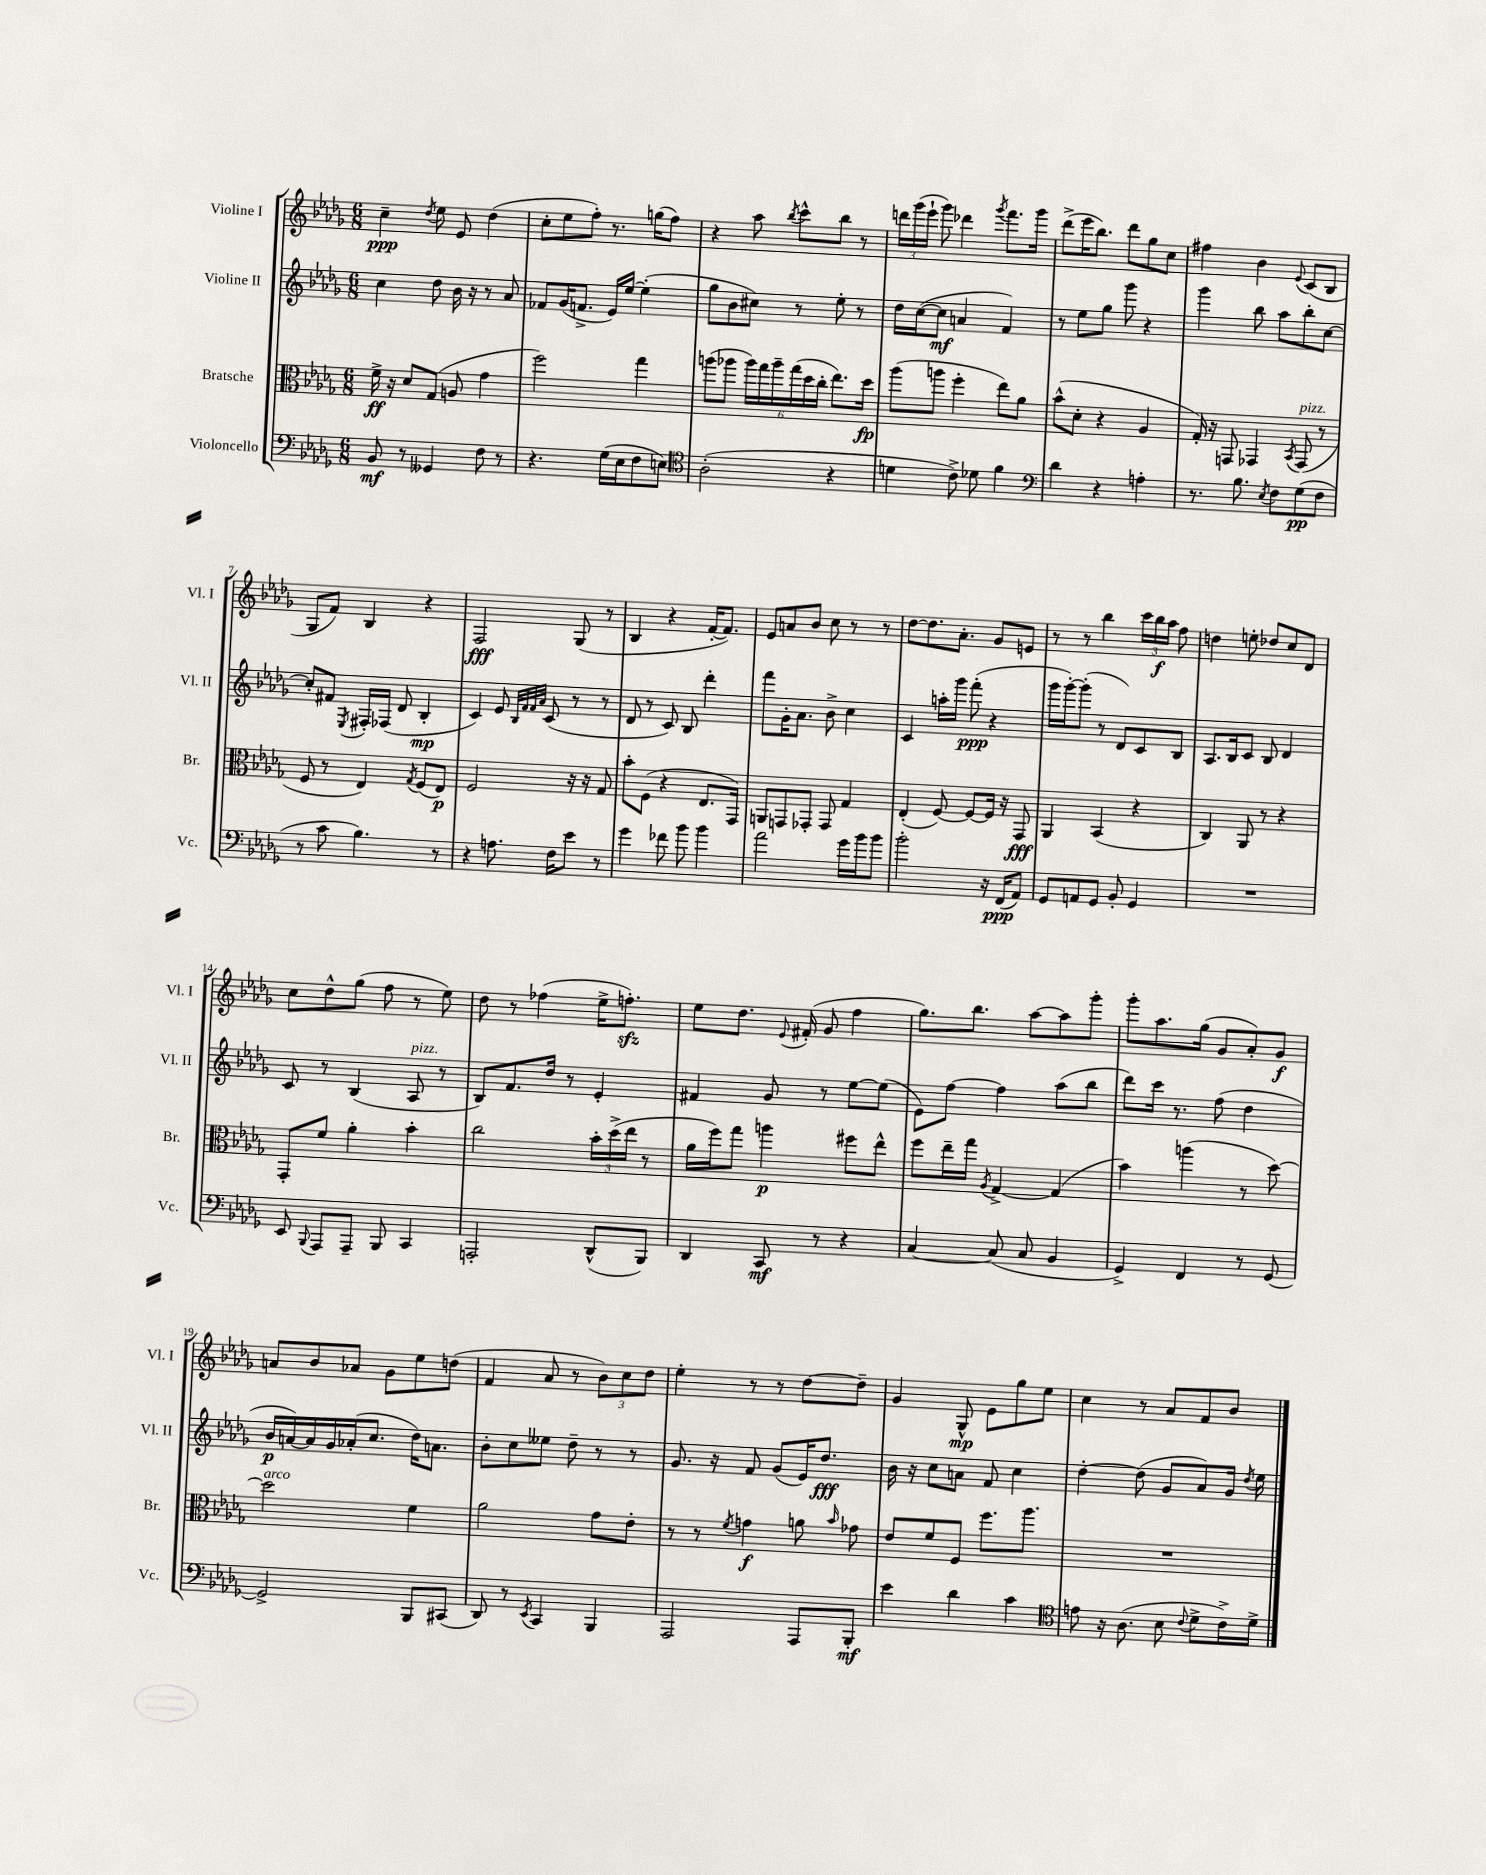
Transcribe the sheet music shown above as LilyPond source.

<<
\new StaffGroup <<
\new Staff = "s0" \with { instrumentName = "Violine I" shortInstrumentName = "Vl. I" } {
    \clef treble \key des \major \numericTimeSignature \time 6/8
    \autoBeamOff c''4--\ppp \acciaccatura { des''8 } ees''8 ees'8 des''4( |
    c''8[-. ees''8 f''8]-.) r8. g''16[( f''8]) |
    r4 aes''8 \acciaccatura { bes''8 } c'''8[-^ bes''8] r8 |
    \tuplet 3/2 { d'''16[ ges'''16( ees'''16]-! } ges'''8) des'''4 \acciaccatura { ges'''8 } f'''8.[ ges'''16] |
    des'''8[->( ees'''16 bes''8.]) des'''8[ ges''8 c''8] |
    fis''4 bes'4 \appoggiatura { ees'8 } c'8[( bes8] |
    ges8[ f'8]) bes4 r4 |
    f2\fff ges8( r8 |
    bes4 r4 f'16[~-. f'8.]) |
    ees'8[ a'8 bes'8] c''8 r8 r8 |
    des''8[~ des''8. aes'8.]-. ges'8[ e'8] |
    r8 r8 bes''4 \tuplet 3/2 { c'''16[ bes''16\f aes''16] } f''8 |
    d''4 e''8-. des''8[ c''8 des'8] |
    c''8[ des''8-^ ges''8]( f''8 r8 ees''8) |
    des''8 r8 fes''4( ees''16[-> f''8.]-.\sfz) |
    ees''8[ des''8.] \appoggiatura { ees'8 } fis'16-.( ges'8 f''4 |
    ges''8.[) bes''8.] aes''8[~ aes''8 ges'''8]-. |
    ges'''8[-. aes''8. ges''16]( ges'8[ aes'8-.) ges'8]\f |
    a'8[ bes'8 aes'8] ges'8[ ees''8 d''8]( |
    f'4 aes'8 r8 \tuplet 3/2 { bes'8[) c''8 des''8] } |
    ees''4-. r8 r8 des''8[~ des''8]-- |
    ges'4 ges8-^\mp ees'8[ ges''8 ees''8] |
    c''4 r8 aes'8[ f'8 bes'8] \bar "|." |
}
\new Staff = "s1" \with { instrumentName = "Violine II" shortInstrumentName = "Vl. II" } {
    \clef treble \key des \major \numericTimeSignature \time 6/8
    \autoBeamOff c''4 des''8 bes'16 r16 r8 aes'8 |
    fes'8[ ges'16( f'8.]-> ees'16[) ees''16]~ ees''4-.( |
    ges''8[ bes'8 cis''8]) r8 ees''8-. r8 |
    des''16[ c''16~( c''8]\mf a'4 f'4) |
    r8 ees''8[ ges''8] ges'''8 r4 |
    ges'''4 bes''8 aes''8[ bes''8-. c''8]~ |
    c''8[-. fis'8] \acciaccatura { ees8 } fis16[-. fes16]( des'8 bes4-.\mp |
    c'4) ees'8 \grace { bes32[ f'32 f'32 aes'32] } c'8( r8 r8 |
    des'8 r8 c'8) bes8 des'''4-. |
    f'''8[ ges'16-. aes'8.] bes'8-> c''4 |
    c'4 a''16[-. ges'''16] f'''8-.\ppp( r4 |
    ges'''16[ ges'''16~-.) ges'''8]-.( r8 des'8[) c'8 bes8] |
    aes8.[ bes16 c'8] bes8 des'4 |
    c'8 r8 bes4( aes8^\markup { \italic "pizz." } r8 |
    bes8[) f'8. des''16] r8 ees'4-. |
    fis'4 ges'8 r8 ees''8[~ ees''8]( |
    ees'8[) f''8]~ f''4 aes''8[( bes''8] |
    des'''8[) c'''16] r8. f''8( des''4 |
    bes'16[\p a'16~) a'16 ges'16 aes'16-.( c''8.] des''16[) a'8.] |
    bes'8[-. c''8 eeses''8] des''8-- r8 r8 |
    ges'8. r16 f'8 ges'8[( ees'16) des''8.]\fff |
    bes'16 r16 c''8[ a'8] f'8 c''4 |
    des''4~-. des''8( ges'8[ aes'8) ges'16] \acciaccatura { des''8 } ees''16 \bar "|." |
}
\new Staff = "s2" \with { instrumentName = "Bratsche" shortInstrumentName = "Br." } {
    \clef alto \key des \major \numericTimeSignature \time 6/8
    \autoBeamOff f'16->\ff r16 des'8[ ges8]( a8 ges'4 |
    f''2) ges''4 |
    a''8[( aes''8] \tuplet 6/4 { aes''16[) ges''16 aes''16-- ges''16( des''16 c''16]-. } ees''8.[) des''16]\fp |
    aes''8[( a''8] f''4-. ees''8[) aes'8] |
    bes'8[-^( des'8]-. r4 aes4 |
    ges16-.) r16 g,8 ges,4 \acciaccatura { bes,8 } ges,8^\markup { \italic "pizz." }( r8 |
    f8 r8 ees4) \acciaccatura { ges8 } f8[( ees8]\p) |
    f2 r16 r16 ges8 |
    bes'8[-. f8]( r4 ees8.[ ges,16]) |
    a,8[ g,8 ges,8]-. ges,8 ges4 |
    ees4-.( f8~) f8[~ f16] r16 ges,8\fff |
    aes,4 bes,4( r4 |
    c4) aes,8 r8 r4 |
    ges,8[-. f'8] aes'4-. bes'4-. |
    c''2 \tuplet 3/2 { bes'16[-. des''16->( ees''16] } r8 |
    aes'16[ f''16) ges''8] a''4\p fis''8[ ees''8]-^ |
    f''8[ ees''16-- ges''16] \acciaccatura { aes8 } ges4~-> ges4( |
    bes'4) a''4( r8 des''8~) |
    des''2^\markup { \italic "arco" } f'4 |
    aes'2 ges'8[ ees'8]-. |
    r8 r8 \acciaccatura { f'8 } g'4\f a'8 \grace { bes'16 } ges'8 |
    ees'8[ f'8 f8] f''8.[ aes''8.] |
    R2. \bar "|." |
}
\new Staff = "s3" \with { instrumentName = "Violoncello" shortInstrumentName = "Vc." } {
    \clef bass \key des \major \numericTimeSignature \time 6/8
    \autoBeamOff bes,8\mf r8 geses,4 f8 r8 |
    r4. ges16[( ees16 f8 e8]) |
    \clef tenor aes2-.( r4 |
    d'4 c'8->) des'8 f'4 |
    \clef bass des'4 r4 a4-. |
    r8. bes8. \acciaccatura { ees8 } f8[ ges8\pp( f8] |
    r8 c'8 bes4.) r8 |
    r4 a8. f16[ ees'8] r8 |
    ges'4 fes'8 bes'8 bes'4 |
    aes'2 ges'16[ bes'16 bes'8] |
    bes'2-. r16 f,16[\ppp( aes,8]) |
    ges,8[ a,8 ges,8] bes,8-. ges,4 |
    R2. |
    ees,8 \appoggiatura { bes,,8 } aes,,8[ aes,,8]-- bes,,8 c,4 |
    a,,2-. des,8[-^( bes,,8]) |
    des,4 c,8\mf r8 r4 |
    c4~ c8( c8 bes,4 |
    ges,4->) f,4 r8 ges,8~ |
    ges,2-> bes,,8[ cis,8]( |
    des,8) r8 \acciaccatura { ees,8 } c,4 bes,,4 |
    aes,,2 aes,,8[ bes,,8]-.\mf |
    ees'4 des'4 c'4 |
    \clef tenor e'8 r16 aes8.( bes8 \appoggiatura { c'8 } des'8[-> c'16->) des'16]-> \bar "|." |
}
>>
>>
